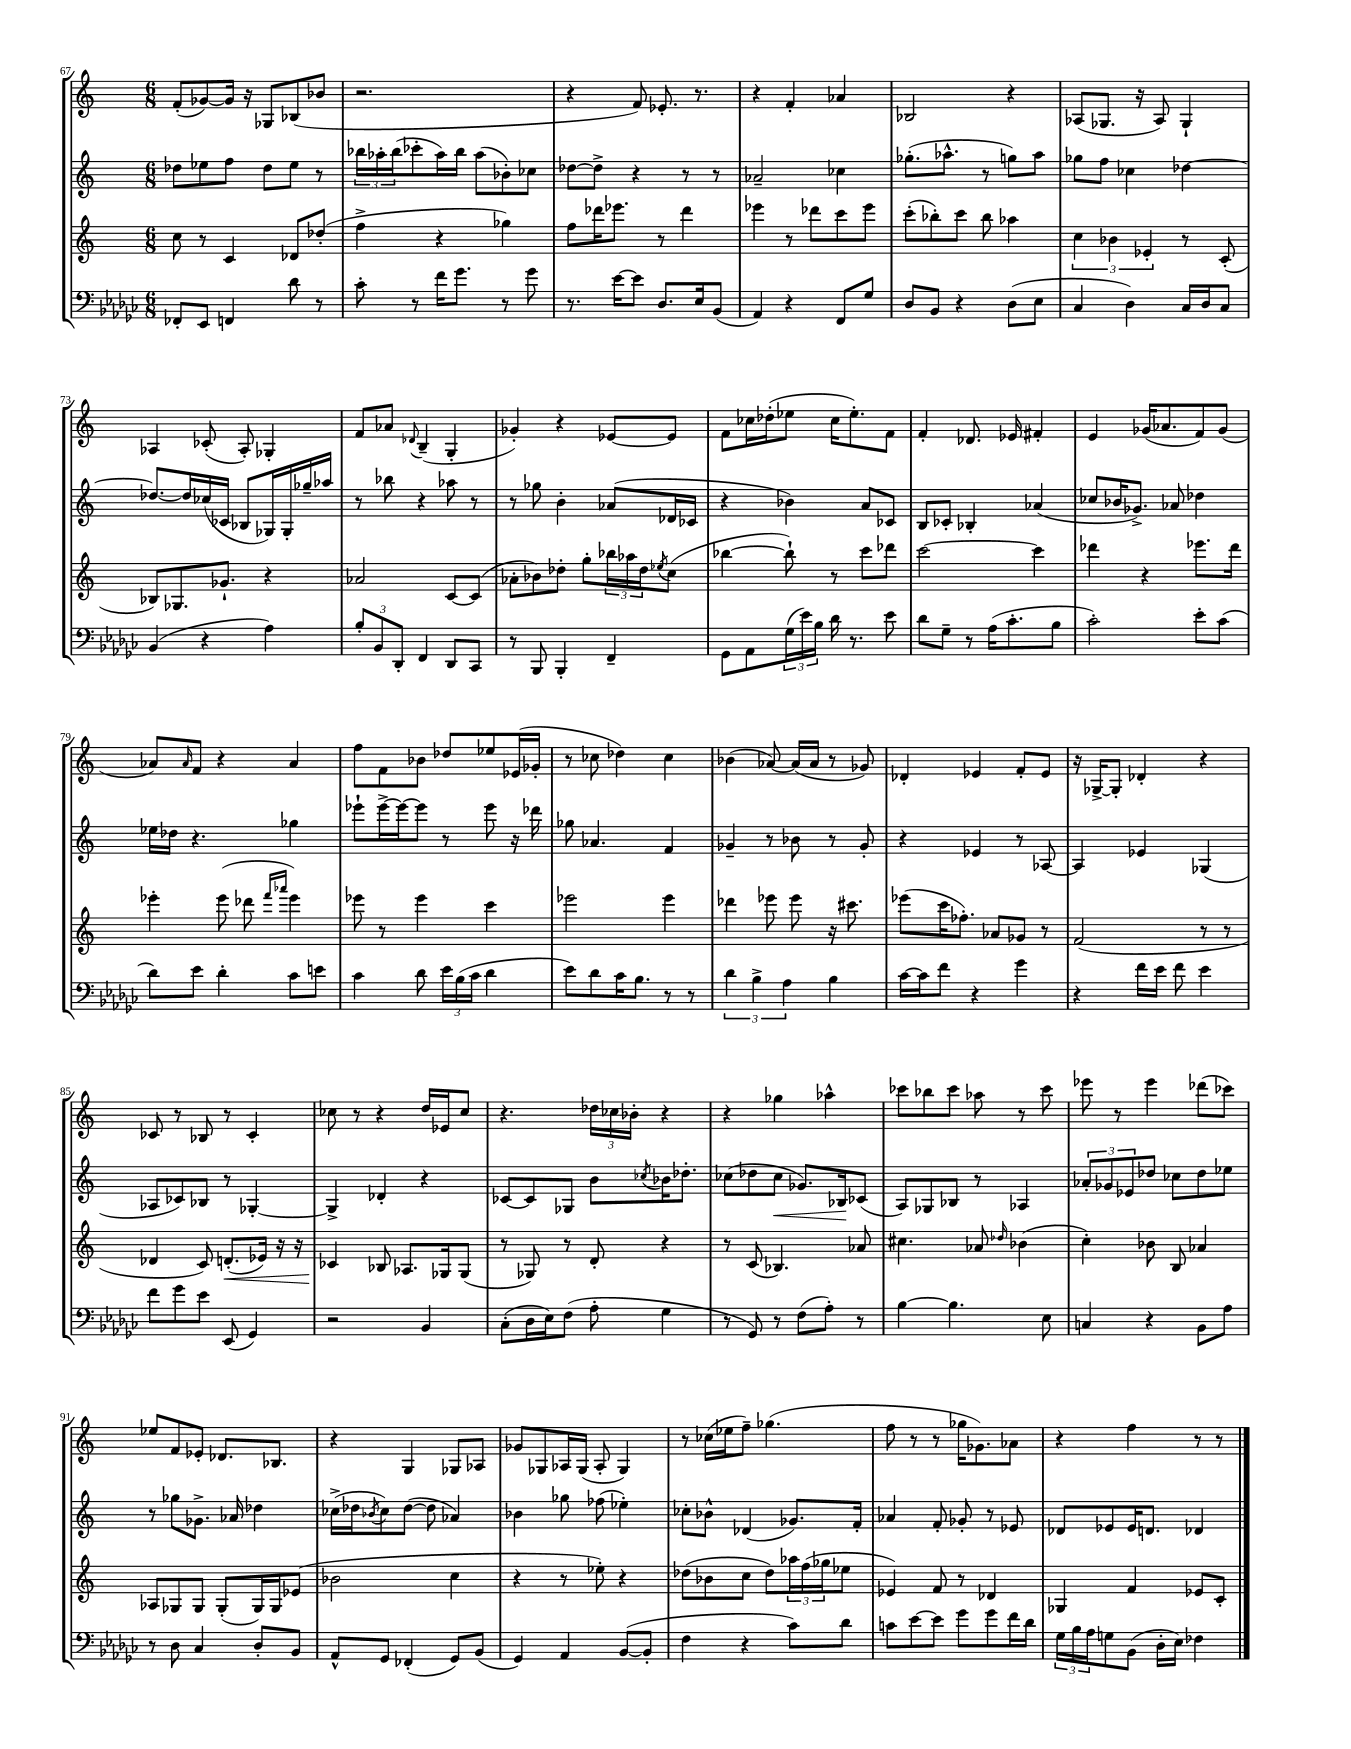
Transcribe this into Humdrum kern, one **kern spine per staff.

**kern	**kern	**dynam	**kern	**dynam	**kern
*part4	*part3	*part3	*part2	*part2	*part1
*staff4	*staff3	*staff3	*staff2	*staff2	*staff1
*clefF4	*clefG2	*	*clefG2	*	*clefG2
*k[b-e-a-d-g-c-]	*k[]	*	*k[]	*	*k[]
*M6/8	*M6/8	*	*M6/8	*	*M6/8
=67	=67	=67	=67	=67	=67
8FF-X'/L	8cc\	.	8dd-X\L	.	(8f'/L
8EE-/J	8r	.	8ee-X\	.	[8g-X/)
4FFn/	4c/	.	8ff\J	.	16g-/Jk]
.	.	.	.	.	16r
.	.	.	8dd-\L	.	8G-X/L
8d-\	8d-X/L	.	8ee-\J	.	(8B-X/
8r	(8dd-X'/J	.	8r	.	8b-X/J
=68	=68	=68	=68	=68	=68
8c-'\	4ff^\	.	24bb-X\LL	.	2.r
.	.	.	24aa-X'\	.	.
.	.	.	(24bb-\J	.	.
8r	.	.	8ccc-X'\	.	.
16f\KL	4r	.	16aa-\L)	.	.
8.g-\J	.	.	16bb-\JJ	.	.
.	.	.	(8aa-\L	.	.
8r	4gg-X\)	.	8b-X'\)	.	.
8g-\	.	.	8cc-X\J	.	.
=69	=69	=69	=69	=69	=69
8.r	8ff\L	.	[8dd-X\L	.	4r
.	16ddd-X\K	.	8dd-^\J]	.	.
[16e-\KL	8.eee-X\J	.	.	.	.
8e-\J]	.	.	4r	.	8f/)
8.D-/L	8r	.	.	.	8.e-X'/
.	4ddd-\	.	8r	.	.
16E-/k	.	.	.	.	8.r
(8BB-/J	.	.	8r	.	.
=70	=70	=70	=70	=70	=70
4AA-/)	4eee-X\	.	2a-X~/	.	4r
4r	8r	.	.	.	4f'/
.	8ddd-X\L	.	.	.	.
8FF/L	8ccc\	.	4cc-X\	.	4a-X/
8G-/J	8eee-\J	.	.	.	.
=71	=71	=71	=71	=71	=71
8D-/L	(8ccc'\L	.	(8.gg-X'\L	.	2B-X/
8BB-/J	8bb-X'\)	.	.	.	.
.	.	.	8.aa-X^^\J	.	.
4r	8ccc\J	.	.	.	.
.	8bb-\	.	8r	.	.
(8D-\L	4aa-X\	.	8ggn\L)	.	4r
8E-\J	.	.	8aa-\J	.	.
=72	=72	=72	=72	=72	=72
4C-/	6cc\	.	8gg-X\L	.	(8A-X/L
.	.	.	8ff\J	.	8.G-X/J
.	6b-X\	.	.	.	.
4D-\)	.	.	4cc-X\	.	.
.	.	.	.	.	16r
.	6e-X'/	.	.	.	.
.	.	.	.	.	8A-/)
16C-/LL	8r	.	[4dd-X\	.	4G-`/
16D-/J	.	.	.	.	.
8C-/J	(8c'/	.	.	.	.
!!LO:LB:g=z
=73	=73	=73	=73	=73	=73
(4BB-/	8B-X/L)	.	8.dd-X/L_	.	4A-X/
.	8.G-X/	.	.	.	.
.	.	.	16dd-/L]	.	.
4r	.	.	(16cc-X/	.	(8c-X'/
.	8.g-X`/J	.	16c-X/JJ	.	.
.	.	.	8B-X/L	.	8A-'/)
4A-\)	4r	.	16G-X/L)	.	4G-X'/
.	.	.	16G-'/	.	.
.	.	.	16gg-X~/	.	.
.	.	.	16aa-X/JJ	.	.
=74	=74	=74	=74	=74	=74
12B-'/L	2a-X/	.	8r	.	8f/L
12BB-/	.	.	.	.	.
.	.	.	8bb-X\	.	8a-X/J
12DD-'/J	.	.	.	.	.
.	.	.	.	.	8qqd-X/
4FF/	.	.	4r	.	(4B~/
8DD-/L	[8c/L	.	8aa-X\	.	4G'/
8CC-/J	(8c/J]	.	8r	.	.
=75	=75	=75	=75	=75	=75
8r	8a-X'\L	.	8r	.	4g-X'/)
8BBB-/	8b-X\)	.	8gg-X\	.	.
4BBB-'/	8dd-X'\J	.	4b'\	.	4r
.	8gg'\L	.	.	.	.
4FF~/	24bb-X\L	.	(8a-X/L	.	[8e-X/L
.	24aa-X\	.	.	.	.
.	24dd-\J	.	.	.	.
.	8qee-X/	.	.	.	.
.	(8cc\J	.	16d-X/L	.	8e-/J]
.	.	.	16c-X/JJ	.	.
=76	=76	=76	=76	=76	=76
8GG-\L	[4bb-X\	.	4r	.	8f\L
8AA-\	.	.	.	.	16cc-X\L
.	.	.	.	.	(16dd-X'\J
(24G-\L	8bb-`\])	.	4b-X\)	.	8ee-X\J
24e-\)	.	.	.	.	.
24B-\JJ	.	.	.	.	.
16d-\	8r	.	.	.	16cc-\KL
8.r	.	.	.	.	8.ee-'\)
.	8ccc\L	.	8a/L	.	.
8e-\	8ddd-X\J	.	8c-X/J	.	8f\J
=77	=77	=77	=77	=77	=77
8d-\L	[2ccc\	.	8B/L	.	4f'/
8G-~\J	.	.	8c-X'/J	.	.
8r	.	.	4B-X'/	.	8.d-X/
(16A-\KL	.	.	.	.	.
8.c-'\	.	.	.	.	16e-X/
.	4ccc\]	.	(4a-X/	.	4f#X'/
8B-\J	.	.	.	.	.
=78	=78	=78	=78	=78	=78
2c-'\)	4ddd-X\	.	8cc-X/L	.	4e/
.	.	.	16b-X/K	.	.
.	.	.	8.g-X^/J)	.	.
.	4r	.	.	.	(16g-X/KL
.	.	.	.	.	8.a-X/
.	.	.	8a-X/	.	.
8e-'\L	8.eee-X\L	.	4dd-X\	.	8f/)
(8c-\J	.	.	.	.	(8g-/J
.	16ddd-\Jk	.	.	.	.
!!LO:LB:g=z
=79	=79	=79	=79	=79	=79
8d-\L)	4eee-X'\	.	16ee-X\LL	.	8a-X/L)
.	.	.	16dd-X\JJ	.	.
.	.	.	.	.	16qqa-/
8e-\J	.	.	4.r	.	8f/J
4d-'\	(8eee-\	.	.	.	4r
.	8ddd-X\	.	.	.	.
.	16qqfff/LL	.	.	.	.
.	16qqaaa-X/JJ	.	.	.	.
8c-\L	4eee-\)	.	4gg-X\	.	4a-/
8en\J	.	.	.	.	.
=80	=80	=80	=80	=80	=80
4c-\	8eee-X\	.	8eee-X`\L	.	8ff\L
.	8r	.	[16eee-^\L	.	8f\
.	.	.	16eee-\J_	.	.
8d-\	4eee-\	.	8eee-\J]	.	8b-X\J
24e-\LL	.	.	8r	.	8dd-X/L
(24B-\	.	.	.	.	.
24c-\JJ	.	.	.	.	.
4d-\	4ccc\	.	8eee-\	.	8ee-X/
.	.	.	16r	.	(16e-X/L
.	.	.	16ddd-X\	.	16g-X'/JJ
=81	=81	=81	=81	=81	=81
8e-\L)	2eee-X\	.	8gg-X\	.	8r
8d-\	.	.	4.a-X/	.	8cc-X\
16c-\K	.	.	.	.	4dd-X\)
8.B-\J	.	.	.	.	.
8r	4eee-\	.	4f/	.	4cc-\
8r	.	.	.	.	.
=82	=82	=82	=82	=82	=82
6d-\	4ddd-X\	.	4g-X~/	.	(4b-X\
6B-^\	.	.	.	.	.
.	8eee-X\	.	8r	.	[8a-X/)
6A-\	.	.	.	.	.
.	8eee-\	.	8b-X\	.	(16a-/LL]
.	.	.	.	.	16a-/JJ
4B-\	16r	.	8r	.	8r
.	8.ccc#X\	.	.	.	.
.	.	.	8g-'/	.	8g-X/)
=83	=83	=83	=83	=83	=83
[16c-\LL	(8eee-X\L	.	4r	.	4d-X'/
16c-\J]	.	.	.	.	.
8f\J	16ccc\K	.	.	.	.
.	8.ff-X'\J)	.	.	.	.
4r	.	.	4e-X/	.	4e-X/
.	8a-X/L	.	.	.	.
4g-\	8g-X/J	.	8r	.	8f'/L
.	8r	.	[8A-X/	.	8e-/J
=84	=84	=84	=84	=84	=84
4r	(2f/	.	4A-/]	.	16r
.	.	.	.	.	[16G-X^/KL
.	.	.	.	.	8G-'/J]
16f\LL	.	.	4e-X/	.	4d-X'/
16e-\JJ	.	.	.	.	.
8f\	.	.	.	.	.
4e-\	8r	.	(4G-X/	.	4r
.	8r	.	.	.	.
!!LO:LB:g=z
=85	=85	=85	=85	=85	=85
8f\L	4d-X/	.	8A-X/L	.	8c-X/
8g-\	.	.	8c-X/)	.	8r
8e-\J	8c/)	.	8B-X/J	.	8B-X/
!	!	!LO:HP:b	!	!	!
(8EE-/	(8.dn'/L	<	8r	.	8r
4GG-/)	.	.	[4G-X'/	.	4c-'/
.	16e-X/Jk)	.	.	.	.
.	16r	.	.	.	.
.	16r	.	.	.	.
=86	=86	=86	=86	=86	=86
2r	4c-X/	.	4G-^/]	.	8cc-X\
.	.	.	.	.	8r
.	8B-X/	[	4d-X'/	.	4r
.	8.A-X/L	.	.	.	.
4BB-/	.	.	4r	.	16dd/LL
.	16G-X/k	.	.	.	16e-X/J
.	(8G-/J	.	.	.	8cc-/J
=87	=87	=87	=87	=87	=87
(8C-'\L	8r	.	[8c-X/L	.	4.r
16D-\L	8G-X/)	.	8c-/]	.	.
16E-\J)	.	.	.	.	.
(8F\J	8r	.	8G-X/J	.	.
8A-'\	8d'/	.	8b\L	.	24dd-X\LL
.	.	.	.	.	24cc-X\
.	.	.	.	.	24b-X'\JJ
.	.	.	8qcc-X/	.	.
4G-\	4r	.	16b-X\K	.	4r
.	.	.	8.dd-X'\J	.	.
=88	=88	=88	=88	=88	=88
8r	8r	.	(8cc-X\L	.	4r
8GG-/)	(8c/	.	8dd-X\	.	.
!	!	!	!	!LO:HP:b	!
8r	4.B-X/)	.	8cc-\J	<	4gg-X\
(8F\L	.	.	8.g-X/L)	.	.
8A-'\J)	.	.	.	.	4aa-X^^\
.	.	.	16B-X/k	.	.
8r	8a-X/	.	(8c-X/J	[	.
=89	=89	=89	=89	=89	=89
[4B-\	4.cc#X\	.	8A/L)	.	8ccc-X\L
.	.	.	8G-X/	.	8bb-X\
4.B-\]	.	.	8B-X/J	.	8ccc-\J
.	8a-X/	.	8r	.	8aa-X\
.	16qqdd-X/	.	.	.	.
.	(4b-X\	.	4A-X/	.	8r
8E-\	.	.	.	.	8ccc-\
=90	=90	=90	=90	=90	=90
4Cn/	4cc'\)	.	12a-X'/L	.	8eee-X\
.	.	.	12g-X/	.	.
.	.	.	.	.	8r
.	.	.	12e-X/	.	.
4r	8b-X\	.	8dd-X/J	.	4eee-\
.	8B/	.	8cc-X\L	.	.
8BB-\L	4a-X/	.	8dd-\	.	(8ddd-X\L
8A-\J	.	.	8ee-X\J	.	8ccc-X\J)
!!LO:LB:g=z
=91	=91	=91	=91	=91	=91
8r	8A-X/L	.	8r	.	8ee-X/L
8D-\	8G-X/	.	8gg-X\L	.	8f/
4C-/	8G-/J	.	8.g-X^\J	.	8e-X'/J
.	(8G-'/L	.	.	.	8.d-X/L
.	.	.	16a-X/	.	.
8D-'/L	16G-/L)	.	4dd-X\	.	.
.	16G-/J	.	.	.	8.B-X/J
8BB-/J	(8e-X/J	.	.	.	.
=92	=92	=92	=92	=92	=92
8AA-^^/L	2b-X\	.	(16cc-X^\LL	.	4r
.	.	.	16dd-X\J	.	.
.	.	.	8qb-X/	.	.
8GG-/J	.	.	8cc-\)	.	.
(4FF-X'/	.	.	([8dd-\J	.	4G/
.	.	.	8dd-\]	.	.
8GG-/L)	4cc\	.	4a-X/)	.	8G-X/L
(8BB-/J	.	.	.	.	8A-X/J
=93	=93	=93	=93	=93	=93
4GG-/)	4r	.	4b-X\	.	8g-X/L
.	.	.	.	.	8G-X/
4AA-/	8r	.	8gg-X\	.	16A-X/L
.	.	.	.	.	(16G-/JJ
.	8ee-X'\)	.	(8ff-X\	.	8A-'/
([8BB-/L	4r	.	4ee-X'\)	.	4G-/)
8BB-'/J]	.	.	.	.	.
=94	=94	=94	=94	=94	=94
4F\	(8dd-X\L	.	8cc-X'\L	.	8r
.	8b-X\	.	8b-X^^\J	.	(16cc-X\LL
.	.	.	.	.	16ee-X\J
4r	8cc\J	.	(4d-X/	.	8ff~\J)
.	8dd-\L)	.	.	.	(4.gg-X\
8c-\L)	24aa-X\L	.	8.g-X/L)	.	.
.	(24ff\	.	.	.	.
.	24gg-X\J	.	.	.	.
8d-\J	8ee-X\J	.	.	.	.
.	.	.	16f'/Jk	.	.
=95	=95	=95	=95	=95	=95
8cn\L	4e-X/)	.	4a-X/	.	8ff\
[8e-\	.	.	.	.	8r
8e-\J]	8f/	.	8f'/	.	8r
8g-\L	8r	.	8g-X'/	.	16gg-X\KL
.	.	.	.	.	8.g-X\)
8g-\	4d-X/	.	8r	.	.
16f\L	.	.	8e-X/	.	8a-X\J
16d-\JJ	.	.	.	.	.
=96	=96	=96	=96	=96	=96
24G-\LL	4G-X/	.	8d-X/L	.	4r
24B-\	.	.	.	.	.
24A-\J	.	.	.	.	.
8Gn\	.	.	8e-X/	.	.
(8BB-\J	4f/	.	16e-/K	.	4ff\
.	.	.	8.dn/J	.	.
16D-'\LL	.	.	.	.	.
16E-\JJ)	.	.	.	.	.
4F-X\	8e-X/L	.	4d-X/	.	8r
.	8c'/J	.	.	.	8r
==	==	==	==	==	==
*-	*-	*-	*-	*-	*-
